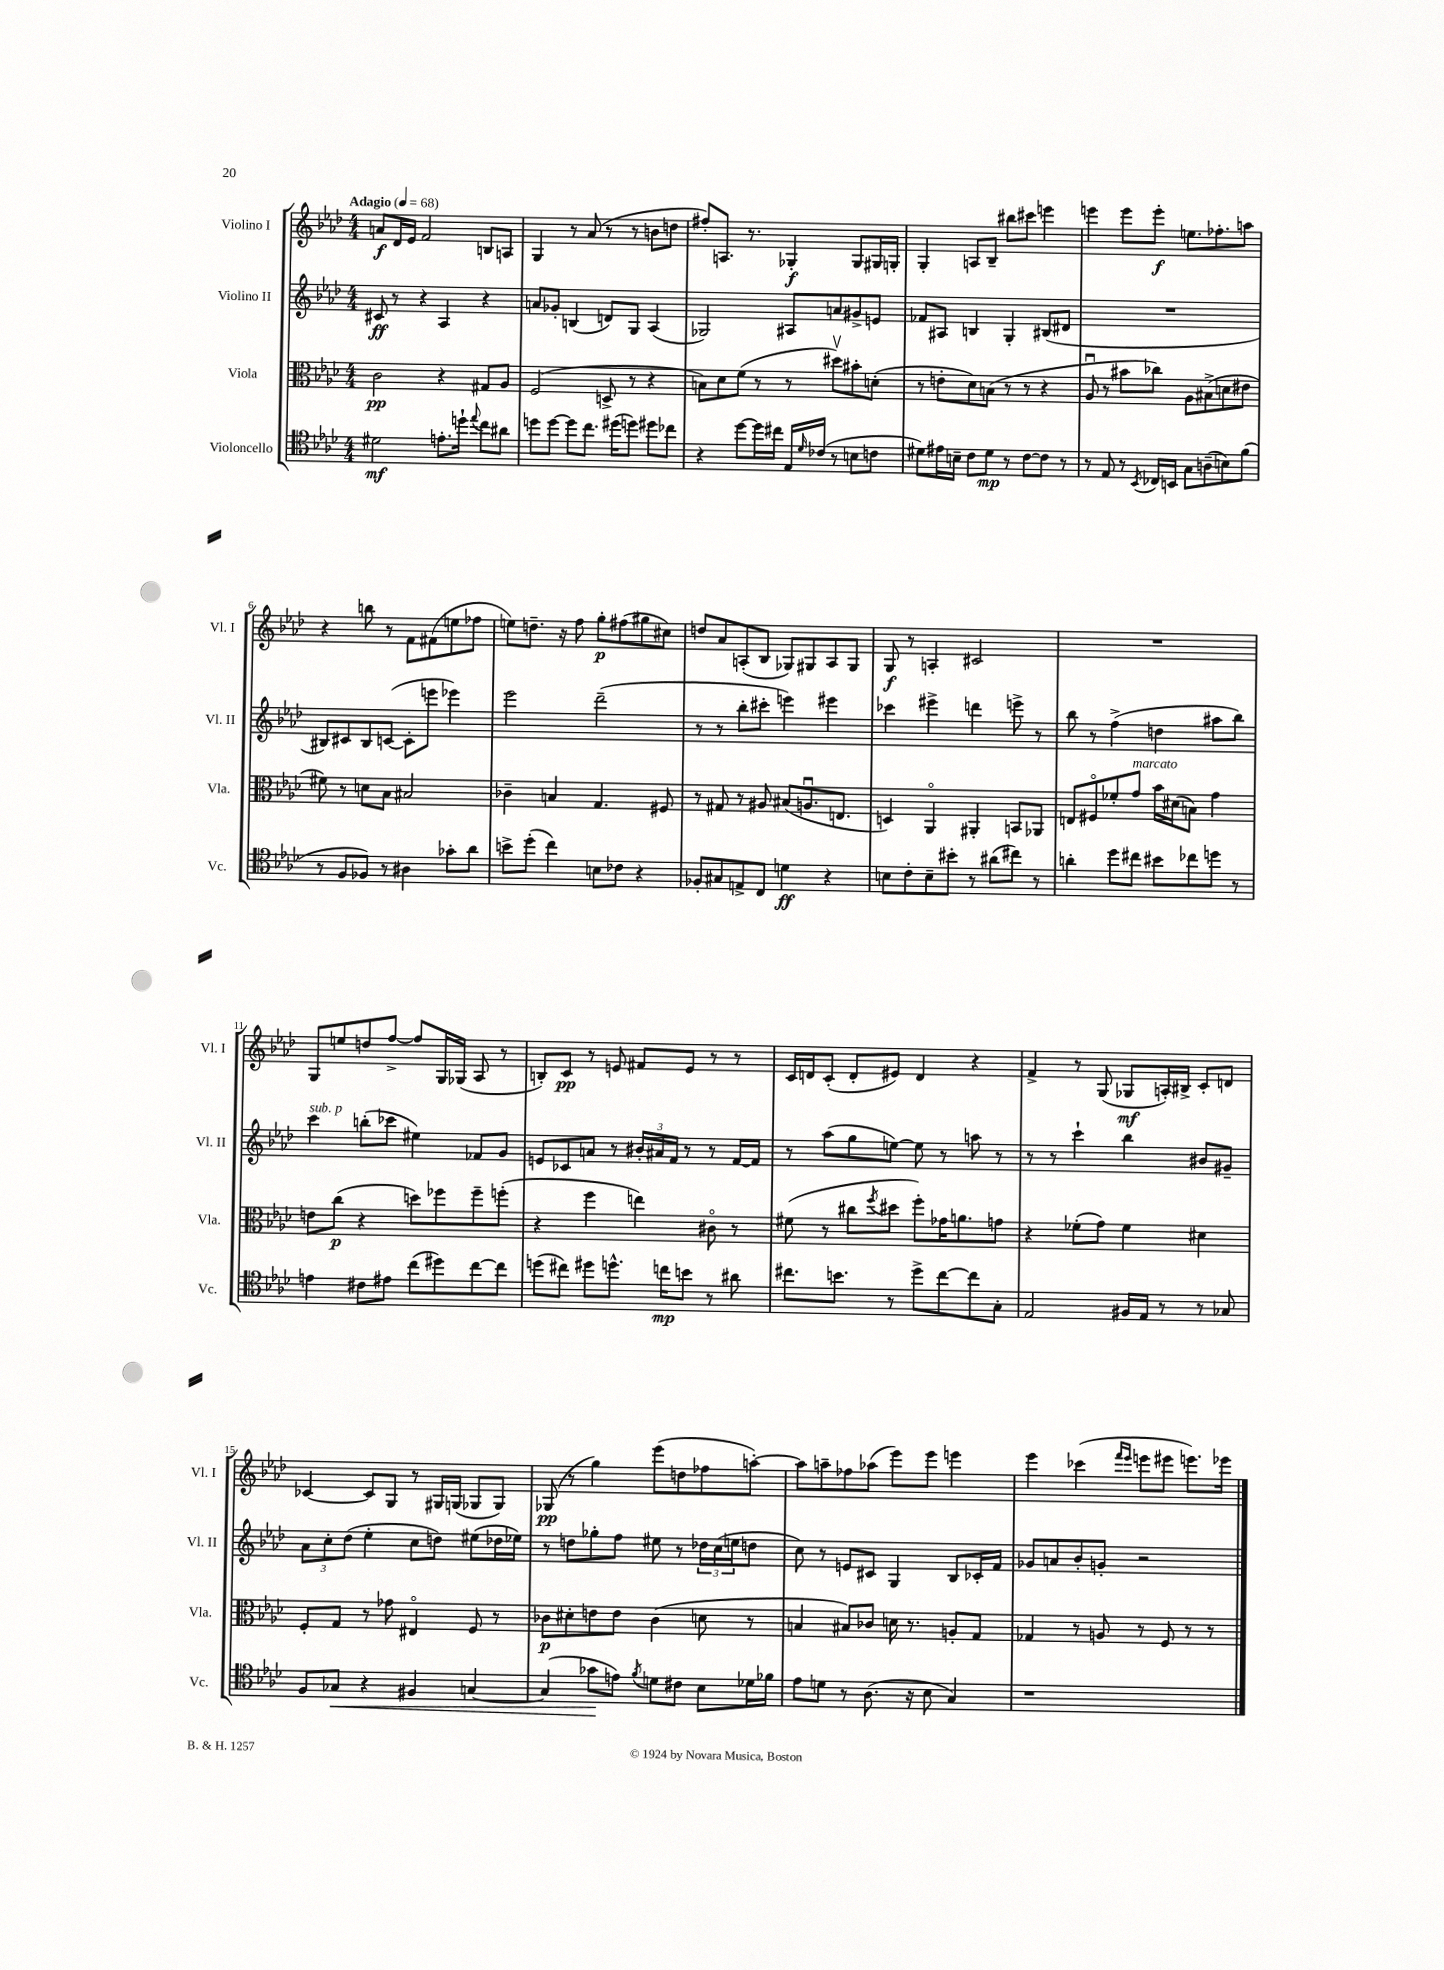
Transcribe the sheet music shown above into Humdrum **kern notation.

**kern	**dynam	**kern	**dynam	**kern	**dynam	**kern	**dynam
*part4	*part4	*part3	*part3	*part2	*part2	*part1	*part1
*staff4	*staff4	*staff3	*staff3	*staff2	*staff2	*staff1	*staff1
*I"Violoncello	*	*I"Viola	*	*I"Violino II	*	*I"Violino I	*
*I'Vc.	*	*I'Vla.	*	*I'Vl. II	*	*I'Vl. I	*
*clefC4	*	*clefC3	*	*clefG2	*	*clefG2	*
*k[b-e-a-d-]	*	*k[b-e-a-d-]	*	*k[b-e-a-d-]	*	*k[b-e-a-d-]	*
*M4/4	*	*M4/4	*	*M4/4	*	*M4/4	*
*MM68	*	*MM68	*	*MM68	*	*MM68	*
=1	=1	=1	=1	=1	=1	=1	=1
!	!	!	!	!	!	!LO:TX:a:B:t=Adagio	!
2d#X\	mf	2c\	pp	8c#X/	ff	8an/L	f
.	.	.	.	8r	.	16d-/L	.
.	.	.	.	.	.	16e-/JJ	.
.	.	.	.	4r	.	2f/	.
8.en'\L	.	4r	.	4A-/	.	.	.
16ddn`\Jk	.	.	.	.	.	.	.
8qqee-/	.	.	.	.	.	.	.
8cc\L	.	8G#X/L	.	4r	.	8Bn/L	.
8a#X\J	.	8A-/J	.	.	.	8An/J	.
=2	=2	=2	=2	=2	=2	=2	=2
8ddn\L	.	(2F/	.	8an/L	.	4G/	.
[8dd\J	.	.	.	8g-X'/J	.	.	.
8dd\L]	.	.	.	(4Bn/	.	8r	.
8.cc\J	.	.	.	.	.	(8a-/	.
.	.	8Dn^/	.	8dn/L)	.	8r	.
(16dd#X\KL	.	.	.	.	.	.	.
8ddn\J)	.	8r	.	8G/J	.	8r	.
8dd#X\L	.	4r	.	(4A-/	.	8bn\L	.
8cc-X\J	.	.	.	.	.	8ddn\J	.
=3	=3	=3	=3	=3	=3	=3	=3
4r	.	8Bn\L)	.	2G-X/)	.	8ff#X'/L)	.
.	.	8d-\	.	.	.	8.An/J	.
[8dd-\L	.	(8f\J	.	.	.	.	.
.	.	.	.	.	.	8.r	.
16dd-\L]	.	8r	.	.	.	.	.
16cc#X\JJ	.	.	.	.	.	.	.
16E-/LL	.	8r	.	8A#X/L	.	4G-X'/	f
16qqd-/	.	.	.	.	.	.	.
(16c-X/JJ	.	.	.	.	.	.	.
8r	.	8dd#Xv\L)	.	8an/	.	.	.
8Bn\L	.	8b#X'\	.	8g#X^/	.	8G-/L	.
8cn\J	.	(8dn'\J	.	8en/J	.	16G#X/L	.
.	.	.	.	.	.	16Gn'/JJ	.
=4	=4	=4	=4	=4	=4	=4	=4
8d#X\L)	.	8r	.	8f-X/L	.	4G'/	.
16e#X\L	.	8en'\L	.	8A#X/J	.	.	.
16Bn~\JJ	.	.	.	.	.	.	.
8c\L	.	8d-\)	.	4Bn/	.	8An/L	.
8d#\J	mp	(8Bn\J	.	.	.	8B-~/J	.
8r	.	8r	.	4G'/	.	8bb#X\L	.
[8c\L	.	8r	.	.	.	8ccc#X\J	.
8c\J]	.	4r	.	(8B#X/L	.	4eeen\	.
8r	.	.	.	8d#X/J	.	.	.
=5	=5	=5	=5	=5	=5	=5	=5
8r	.	8A-u/	.	1r	.	4eeen\	.
8E-/	.	8r	.	.	.	.	.
8r	.	8b#X\L	.	.	.	8eee\L	.
8qBB-/	.	.	.	.	.	.	.
16C-X/LL	.	8cc-X\J)	.	.	.	8eee'\J	f
16BBn/JJ	.	.	.	.	.	.	.
8G\L	.	8A-\L	.	.	.	8.een\L	.
(8An~\	.	(8B#X^\	.	.	.	.	.
.	.	.	.	.	.	8.ff-X'\	.
8Bn\)	.	8dn\	.	.	.	.	.
(8f\J	.	8e#X\J	.	.	.	8aan\J	.
!!LO:LB:g=z
=6	=6	=6	=6	=6	=6	=6	=6
8r	.	8f#X\)	.	8B#X/L)	.	4r	.
8F/L	.	8r	.	8c#X/	.	.	.
8F-X/J)	.	8dn\L	.	8B#/	.	8bbn\	.
8r	.	8B-\J	.	([8cn/J	.	8r	.
4A#X\	.	2B#X/	.	8c'\L]	.	8f\L	.
.	.	.	.	8eeen\J	.	(8f#X\	.
8g-X'\L	.	.	.	4eee-X\)	.	8een\	.
8a-\J	.	.	.	.	.	8ff-X\J	.
=7	=7	=7	=7	=7	=7	=7	=7
8bn^\L	.	4c-X~\	.	2eee-\	.	8een\L)	.
(8dd-'\J	.	.	.	.	.	8.ddn~\J	.
4cc\)	.	4Bn/	.	.	.	.	.
.	.	.	.	.	.	16r	.
.	.	.	.	.	.	8ff\	.
8Bn\L	.	4.G/	.	(2ddd-~\	.	8gg'\L	p
8c-X\J	.	.	.	.	.	(8ff#X\	.
4r	.	.	.	.	.	8gg#X\	.
.	.	8F#X/	.	.	.	8cc#X\J)	.
=8	=8	=8	=8	=8	=8	=8	=8
8F-X'/L	.	8r	.	8r	.	8ddn/L	.
8G#X/	.	8G#X/	.	8r	.	8a-/	.
8En^/	.	8r	.	8bb-'\L	.	(8An'/	.
8C/J	.	8A#X/	.	8ccc#X'\J	.	8B-/J	.
4dn\	ff	(8B#X/L	.	4eeen\)	.	8G-X/L)	.
.	.	8.Anu/	.	.	.	8G#X/	.
4r	.	.	.	4eee#X\	.	8A/	.
.	.	8.En/J	.	.	.	.	.
.	.	.	.	.	.	8G#/J	.
=9	=9	=9	=9	=9	=9	=9	=9
8Bn\L	.	4Dn/)	.	4ccc-X\	.	8G/	f
8c'\	.	.	.	.	.	8r	.
8B~\	.	4AA-/	.	4eee#X^\	.	4An'/	.
8b#X'\J	.	.	.	.	.	.	.
8r	.	4AA#X'/	.	4dddn\	.	2c#X/	.
(8a#X\L	.	.	.	.	.	.	.
8cc#X\J)	.	8BBn/L	.	8eeen^\	.	.	.
8r	.	8AA-X/J	.	8r	.	.	.
=10	=10	=10	=10	=10	=10	=10	=10
4an'\	.	8En/L	.	8bb-\	.	1r	.
.	.	8F#X/	.	8r	.	.	.
8dd-\L	.	8f-X'/	.	(4ff^\	.	.	.
!	!	!LO:TX:a:i:t=marcato	!	!	!	!	!
8cc#X\J	.	8g/J	.	.	.	.	.
8b#X\L	.	16b-\LL	.	4ddn\	.	.	.
.	.	(16d#X\J	.	.	.	.	.
8cc-X\	.	8Bn\J)	.	.	.	.	.
8ddn\J	.	4g\	.	8aa#X\L	.	.	.
8r	.	.	.	8bb-\J)	.	.	.
!!LO:LB:g=z
=11	=11	=11	=11	=11	=11	=11	=11
!	!	!	!	!LO:TX:a:i:t=sub. p	!	!	!
4en\	.	8en\L	.	4ccc\	.	8G/L	.
.	.	(8cc\J	p	.	.	8een/	.
8c#X\L	.	4r	.	(8bbn'\L	.	8ddn/	.
8e#X\J	.	.	.	8ccc-X\J	.	[8ff^/J	.
(8cc\L	.	8ddn\L)	.	4ee#X\)	.	8ff/L]	.
8dd#X\)	.	8ff-X\	.	.	.	16G/L	.
.	.	.	.	.	.	(16G-X/JJ	.
[8cc\	.	8ff-~\	.	8f-X/L	.	8A-/	.
8cc\J]	.	(8ffn'\J	.	8g/J	.	8r	.
=12	=12	=12	=12	=12	=12	=12	=12
(8ddn\L	.	4r	.	8en/L	.	8Bn'/L)	.
8cc#X\J)	.	.	.	8c-X/	.	8c/J	pp
8dd#X\L	.	4ff\	.	8an/J	.	8r	.
8.ddn^^\J	.	.	.	8r	.	8en/	.
.	.	4een\)	.	24b#X'/LL	.	8f#X/L	.
.	.	.	.	24a#X/	.	.	.
16ccn\KL	mp	.	.	.	.	.	.
.	.	.	.	24f/JJ	.	.	.
8bn\J	.	.	.	8r	.	8e/J	.
8r	.	8c#X\	.	8r	.	8r	.
8a#X\	.	8r	.	[16f/LL	.	8r	.
.	.	.	.	16f/JJ]	.	.	.
=13	=13	=13	=13	=13	=13	=13	=13
8.cc#X\L	.	(8f#X\	.	8r	.	16c/LL	.
.	.	.	.	.	.	16dn/J	.
.	.	8r	.	(8aa-\L	.	(8c'/J	.
8.bn\J	.	.	.	.	.	.	.
.	.	8cc#X\L	.	8gg\	.	8d'/L	.
.	.	8qff/	.	.	.	.	.
8r	.	8dd#X\J	.	[8een\J)	.	8e#X/J)	.
8dd-^\L	.	8ff'\L)	.	8ee\]	.	4d/	.
[8cc#\	.	16g-X\K	.	8r	.	.	.
.	.	8.an\	.	.	.	.	.
8cc#\]	.	.	.	8aan\	.	4r	.
8G'\J	.	8gn\J	.	8r	.	.	.
=14	=14	=14	=14	=14	=14	=14	=14
2E-/	.	4r	.	8r	.	4f^/	.
.	.	.	.	8r	.	.	.
.	.	(8f-X'\L	.	4ccc`\	.	8r	.
.	.	8g\J)	.	.	.	(8G/	.
16F#X/LL	.	4f-\	.	4bb-\	.	8G-X/L	mf
16E-/JJ	.	.	.	.	.	.	.
8r	.	.	.	.	.	16An'/L)	.
.	.	.	.	.	.	16B#X^/JJ	.
8r	.	4d#X\	.	8b#X/L	.	8c'/L	.
8G-X/	.	.	.	8g#X~/J	.	8dn/J	.
!!LO:LB:g=z
=15	=15	=15	=15	=15	=15	=15	=15
8F/L	.	8F'/L	.	12a-\L	.	[4c-X/	.
.	.	.	.	12cc'\	.	.	.
!	!LO:HP:b	!	!	!	!	!	!
8G-X/J	<	8G/J	.	.	.	.	.
.	.	.	.	(12dd-\J	.	.	.
4r	.	8r	.	4ee-'\	.	8c-/L]	.
.	.	8g-X\	.	.	.	8G/J	.
4F#X/	.	4E#X/	.	8cc\L	.	8r	.
.	.	.	.	8ddn\J)	.	16G#X/LL	.
.	.	.	.	.	.	(16Gn/JJ	.
[4Gn/	.	8F/	.	(8ee#X\L	.	8G-X/L	.
.	.	8r	.	16dd-X\L	.	8G-/J)	.
.	.	.	.	16ee-X\JJ)	.	.	.
=16	=16	=16	=16	=16	=16	=16	=16
(4G/]	.	8c-X\L	p	8r	.	(8G-X/	pp
.	.	8d#X'\	.	8ddn\L	.	8r	.
8g-X\L	.	8en\	.	8gg-X'\	.	4gg\)	.
8en\J)	[	8e\J	.	8ff\J	.	.	.
8qf/	.	.	.	.	.	.	.
8dn\L	.	(4c-\	.	8ee#X\	.	(8eee-\L	.
8c#X\J	.	.	.	8r	.	8ddn\	.
8B-\L	.	8dn\	.	24dd-X\LL	.	8ff-X\	.
.	.	.	.	(24cc\	.	.	.
.	.	.	.	24een\J	.	.	.
16d-X\L	.	8r	.	8ddn\J	.	[8aan'\J)	.
16f-X\JJ	.	.	.	.	.	.	.
=17	=17	=17	=17	=17	=17	=17	=17
8e-\L	.	4Bn/	.	8cc\)	.	8aa\L]	.
8dn\J	.	.	.	8r	.	8aan~\	.
8r	.	8B#X/L)	.	8en/L	.	8ff-X\	.
(8.A-\	.	8c-X/J	.	8c#X/J	.	(8aa-X\J	.
.	.	16dn\	.	4G/	.	8eee-\L)	.
16r	.	8.r	.	.	.	.	.
8B-\	.	.	.	.	.	8eee-\J	.
4G/)	.	8An'/L	.	8B-/L	.	4eeen\	.
.	.	8G/J	.	16c-X'/L	.	.	.
.	.	.	.	16f/JJ	.	.	.
=18	=18	=18	=18	=18	=18	=18	=18
1r	.	4G-X/	.	8g-X/L	.	4eee-\	.
.	.	.	.	8an/	.	.	.
.	.	8r	.	8b-'/	.	(4ccc-X\	.
.	.	8An/	.	8gn'/J	.	.	.
.	.	.	.	.	.	16qqfff/LL	.
.	.	.	.	.	.	16qqeee-/JJ	.
.	.	8r	.	2r	.	8eeen\L	.
.	.	8F/	.	.	.	8eee#X\J	.
.	.	8r	.	.	.	8.eeen\L)	.
.	.	8r	.	.	.	.	.
.	.	.	.	.	.	16eee-X\Jk	.
==	==	==	==	==	==	==	==
*-	*-	*-	*-	*-	*-	*-	*-
